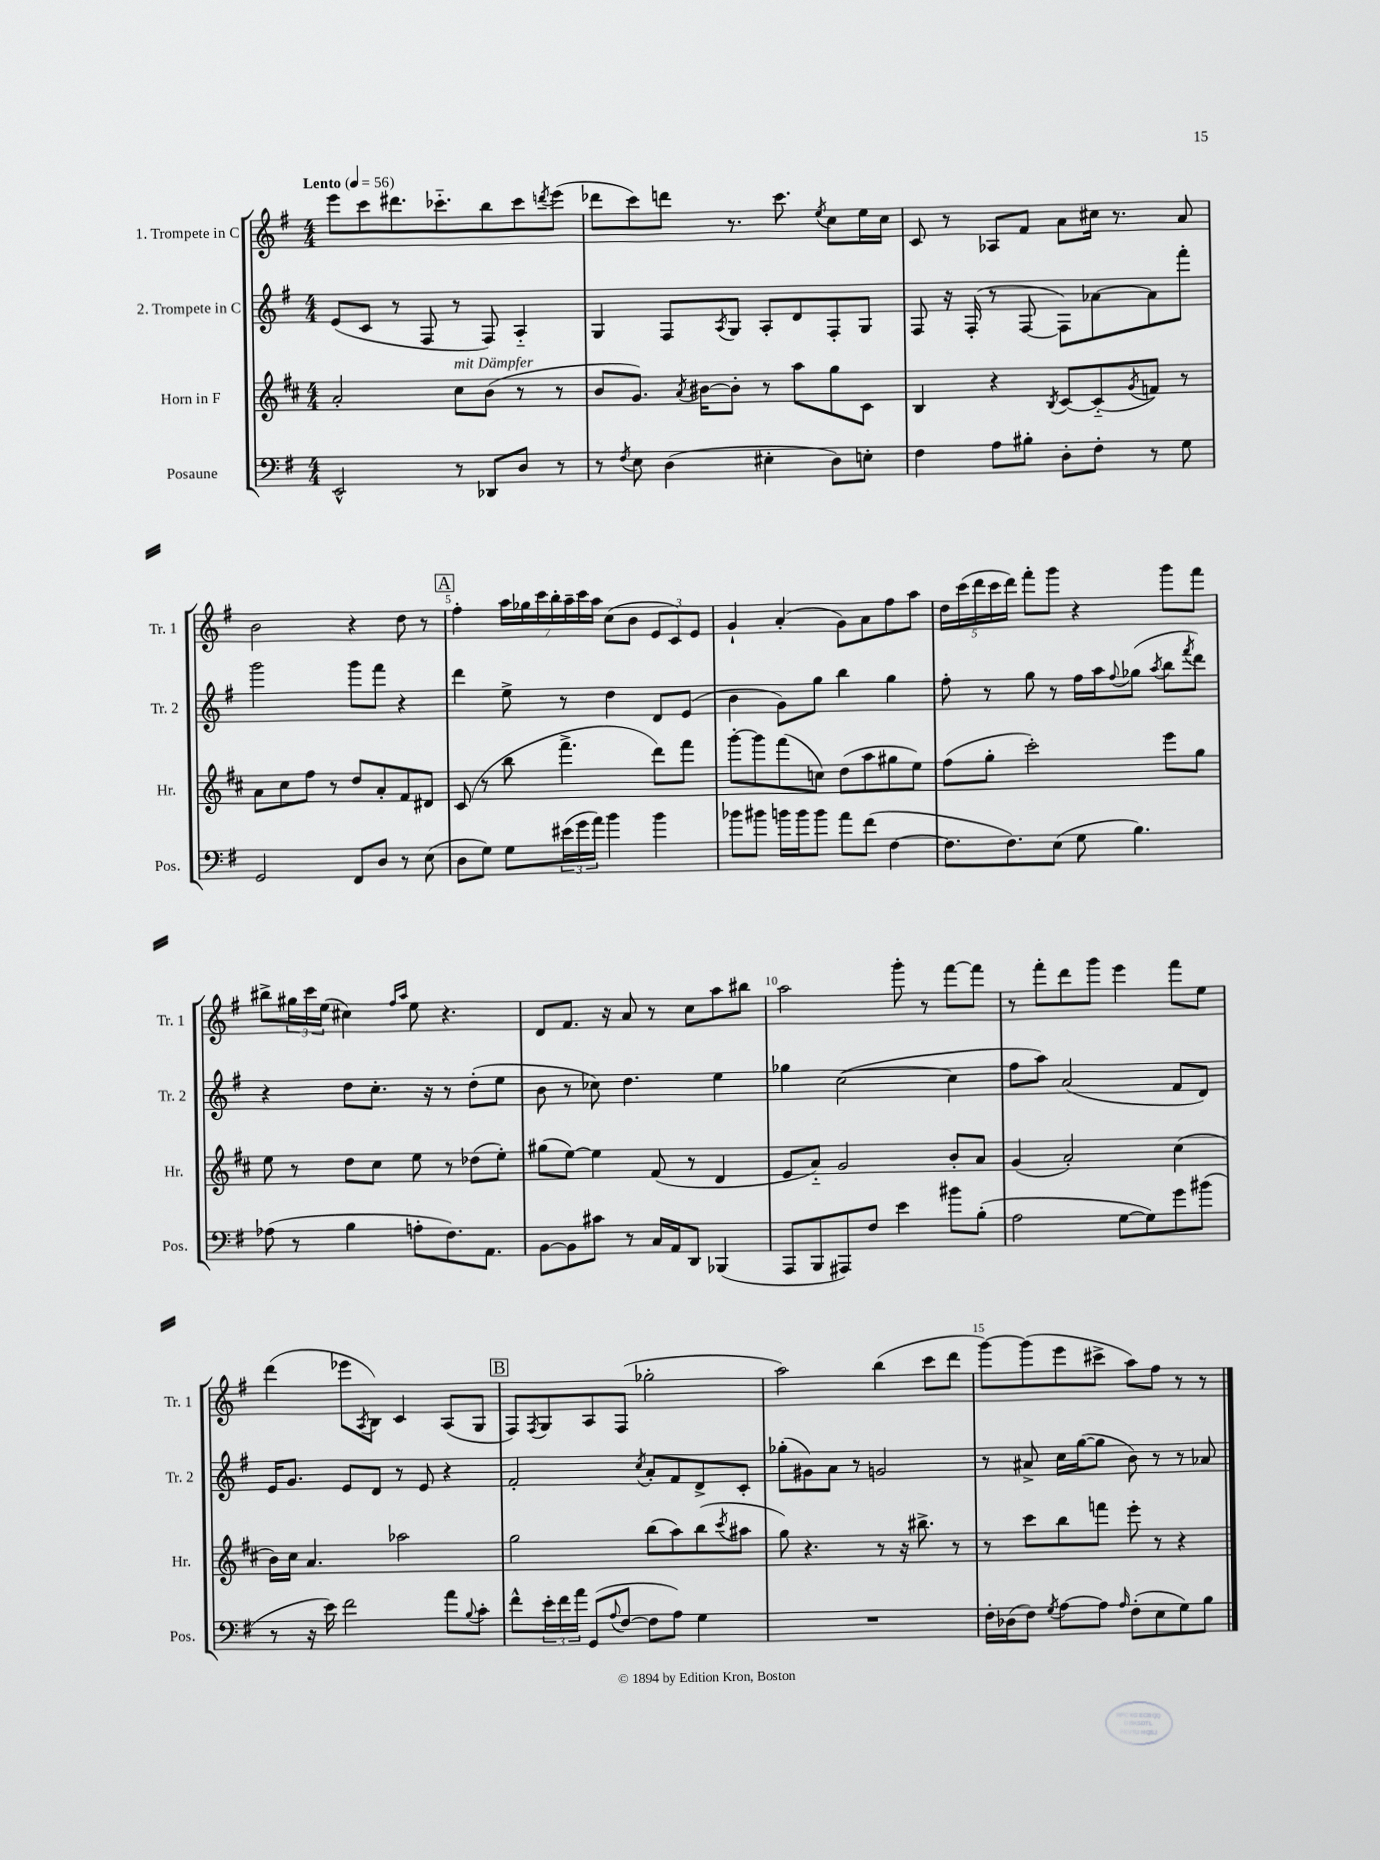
<<
\new StaffGroup <<
\new Staff = "s0" \with { instrumentName = "1. Trompete in C" shortInstrumentName = "Tr. 1" } {
    \clef treble \key g \major \numericTimeSignature \time 4/4 \tempo "Lento" 4 = 56
    e'''8 c'''8 dis'''8. ces'''8.-_ b''8 ces'''8 \acciaccatura { d'''8 } e'''8( |
    des'''8 c'''8) d'''8 r8. c'''8. \acciaccatura { e''8 } c''8 e''16 c''16 |
    c'8 r8 aes8 fis'8 a'8 cis''16 r8. a'8 |
    b'2 r4 d''8 r8 |
    \mark \markup { \box "A" } fis''4-. \tuplet 7/4 { a''16 ges''16 c'''16 b''16-. a''16-- c'''16 a''16 } c''8( b'8 \tuplet 3/2 { e'8 c'8) e'8 } |
    g'4-! a'4-.( g'8) a'8 fis''8 a''8 |
    \tuplet 5/4 { d''16 c'''16( d'''16 c'''16 d'''16) } fis'''8-. g'''8 r4 g'''8 fis'''8 |
    bis''8-> \tuplet 3/2 { gis''16 c'''16 e''16( } cis''4) \grace { fis''16 a''16 } e''8 r4. |
    d'8 fis'8. r16 a'8 r8 c''8 a''8 bis''8 |
    a''2 g'''8-. r8 fis'''8~ fis'''8 |
    r8 fis'''8-. d'''8 g'''8 e'''4 fis'''8 e''8 |
    d'''4( ees'''8 \acciaccatura { a8 } b8) c'4 a8( g8 |
    \mark \markup { \box "B" } fis8) \acciaccatura { fis8 } g8 a8 fis8( ges''2-. |
    a''2) b''4( c'''8 d'''8 |
    g'''8~) g'''8( e'''8 cis'''8-> a''8) fis''8 r8 r8 \bar "|." |
}
\new Staff = "s1" \with { instrumentName = "2. Trompete in C" shortInstrumentName = "Tr. 2" } {
    \clef treble \key g \major \numericTimeSignature \time 4/4
    e'8( c'8 r8 fis8 r8 fis8) a4-_ |
    g4 fis8 \acciaccatura { a8 } g8 a8-. d'8 fis8-. g8 |
    fis8 r16 fis16-.( r8 fis8~ fis8) aes'8~ aes'8 fis'''8-. |
    g'''2 g'''8 fis'''8 r4 |
    \mark \markup { \box "A" } d'''4 e''8-> r8 d''4 d'8 e'8( |
    b'4 g'8) g''8 b''4 g''4 |
    fis''8-. r8 g''8 r8 fis''16 a''16 \appoggiatura { fis''8 } ges''8( \acciaccatura { a''8 } b''8 \acciaccatura { fis'''8 } d'''8) |
    r4 d''8 c''8.-. r16 r8 d''8-.( e''8 |
    b'8 r8 ces''8) d''4. e''4 |
    ges''4 c''2~( c''4 |
    fis''8 a''8) a'2( fis'8 d'8) |
    e'16 g'8. e'8 d'8 r8 e'8 r4 |
    \mark \markup { \box "B" } fis'2-. \acciaccatura { c''8 } a'8-. fis'8 d'8-> c'8-. |
    ges''8-.( gis'8) a'8 r8 g'2 |
    r8 ais'8-> c''16 g''16~( g''8 b'8) r8 r8 aes'8 \bar "|." |
}
\new Staff = "s2" \with { instrumentName = "Horn in F" shortInstrumentName = "Hr." } {
    \clef treble \key d \major \numericTimeSignature \time 4/4
    a'2-. cis''8^\markup { \italic "mit Dämpfer" } b'8( r8 r8 |
    b'8 g'8.) \acciaccatura { a'8 } bis'16~ bis'8-. r8 a''8 g''8 cis'8 |
    b4 r4 \acciaccatura { b8 } cis'8~ cis'8-_( \acciaccatura { g'8 } f'8) r8 |
    a'8 cis''8 fis''8 r8 d''8 a'8-. fis'8 dis'8 |
    \mark \markup { \box "A" } cis'8( r8 b''8 fis'''4.-> d'''8) fis'''8 |
    g'''8~-. g'''8 fis'''8( c''8) d''8( a''8 gis''8 e''8) |
    fis''8( g''8-. cis'''2-.) e'''8 g''8 |
    e''8 r8 d''8 cis''8 e''8 r8 des''8( e''8-.) |
    gis''8( e''8~) e''4 fis'8( r8 d'4 |
    e'8 a'8-_) g'2 b'8-. a'8 |
    g'4( a'2-.) cis''4( |
    b'16) cis''16 a'4. aes''2 |
    \mark \markup { \box "B" } g''2 b''8( a''8) b''8( \acciaccatura { cis'''8 } ais''8 |
    g''8) r4. r8 r16 bis''8.-> r8 |
    r8 cis'''8 b''8 f'''8 e'''8-. r8 r4 \bar "|." |
}
\new Staff = "s3" \with { instrumentName = "Posaune" shortInstrumentName = "Pos." } {
    \clef bass \key g \major \numericTimeSignature \time 4/4
    e,2-^ r8 des,8 d8 r8 |
    r8 \acciaccatura { fis8 } e8 d4( eis4-. d8) e8-. |
    fis4 a8 bis8-. d8-. fis8-. r8 g8 |
    g,2 fis,8 d8 r8 e8( |
    \mark \markup { \box "A" } d8 g8) g8 \tuplet 3/2 { eis'16( g'16 a'16) } b'4 b'4 |
    bes'8 bis'8 b'16 b'16 b'8 a'8 fis'8( fis4~ |
    fis8. fis8.) e8( g8 b4.) |
    aes8( r8 b4 a8-. fis8.) a,8. |
    b,8~ b,8 cis'8 r8 c16 a,16 d,8 bes,,4( |
    a,,8 b,,8 ais,,8) fis8 e'4 bis'8 b8-.( |
    a2 g8~ g8) g'8 bis'8( |
    r8 r16 e'16) fis'2 a'8 \appoggiatura { b8 } c'8-. |
    \mark \markup { \box "B" } fis'8-^ \tuplet 3/2 { e'16-. fis'16 a'16 } g,8( \appoggiatura { a8 } fis8~ fis8 a8) g4 |
    R1 |
    fis16-. des16( fis8) \acciaccatura { g8 } a8~ a8 \grace { a16 } fis8-.( e8 g8) b8 \bar "|." |
}
>>
>>
\layout { \context { \Score \override BarNumber.break-visibility = ##(#f #t #t) barNumberVisibility = #(every-nth-bar-number-visible 5) } }
